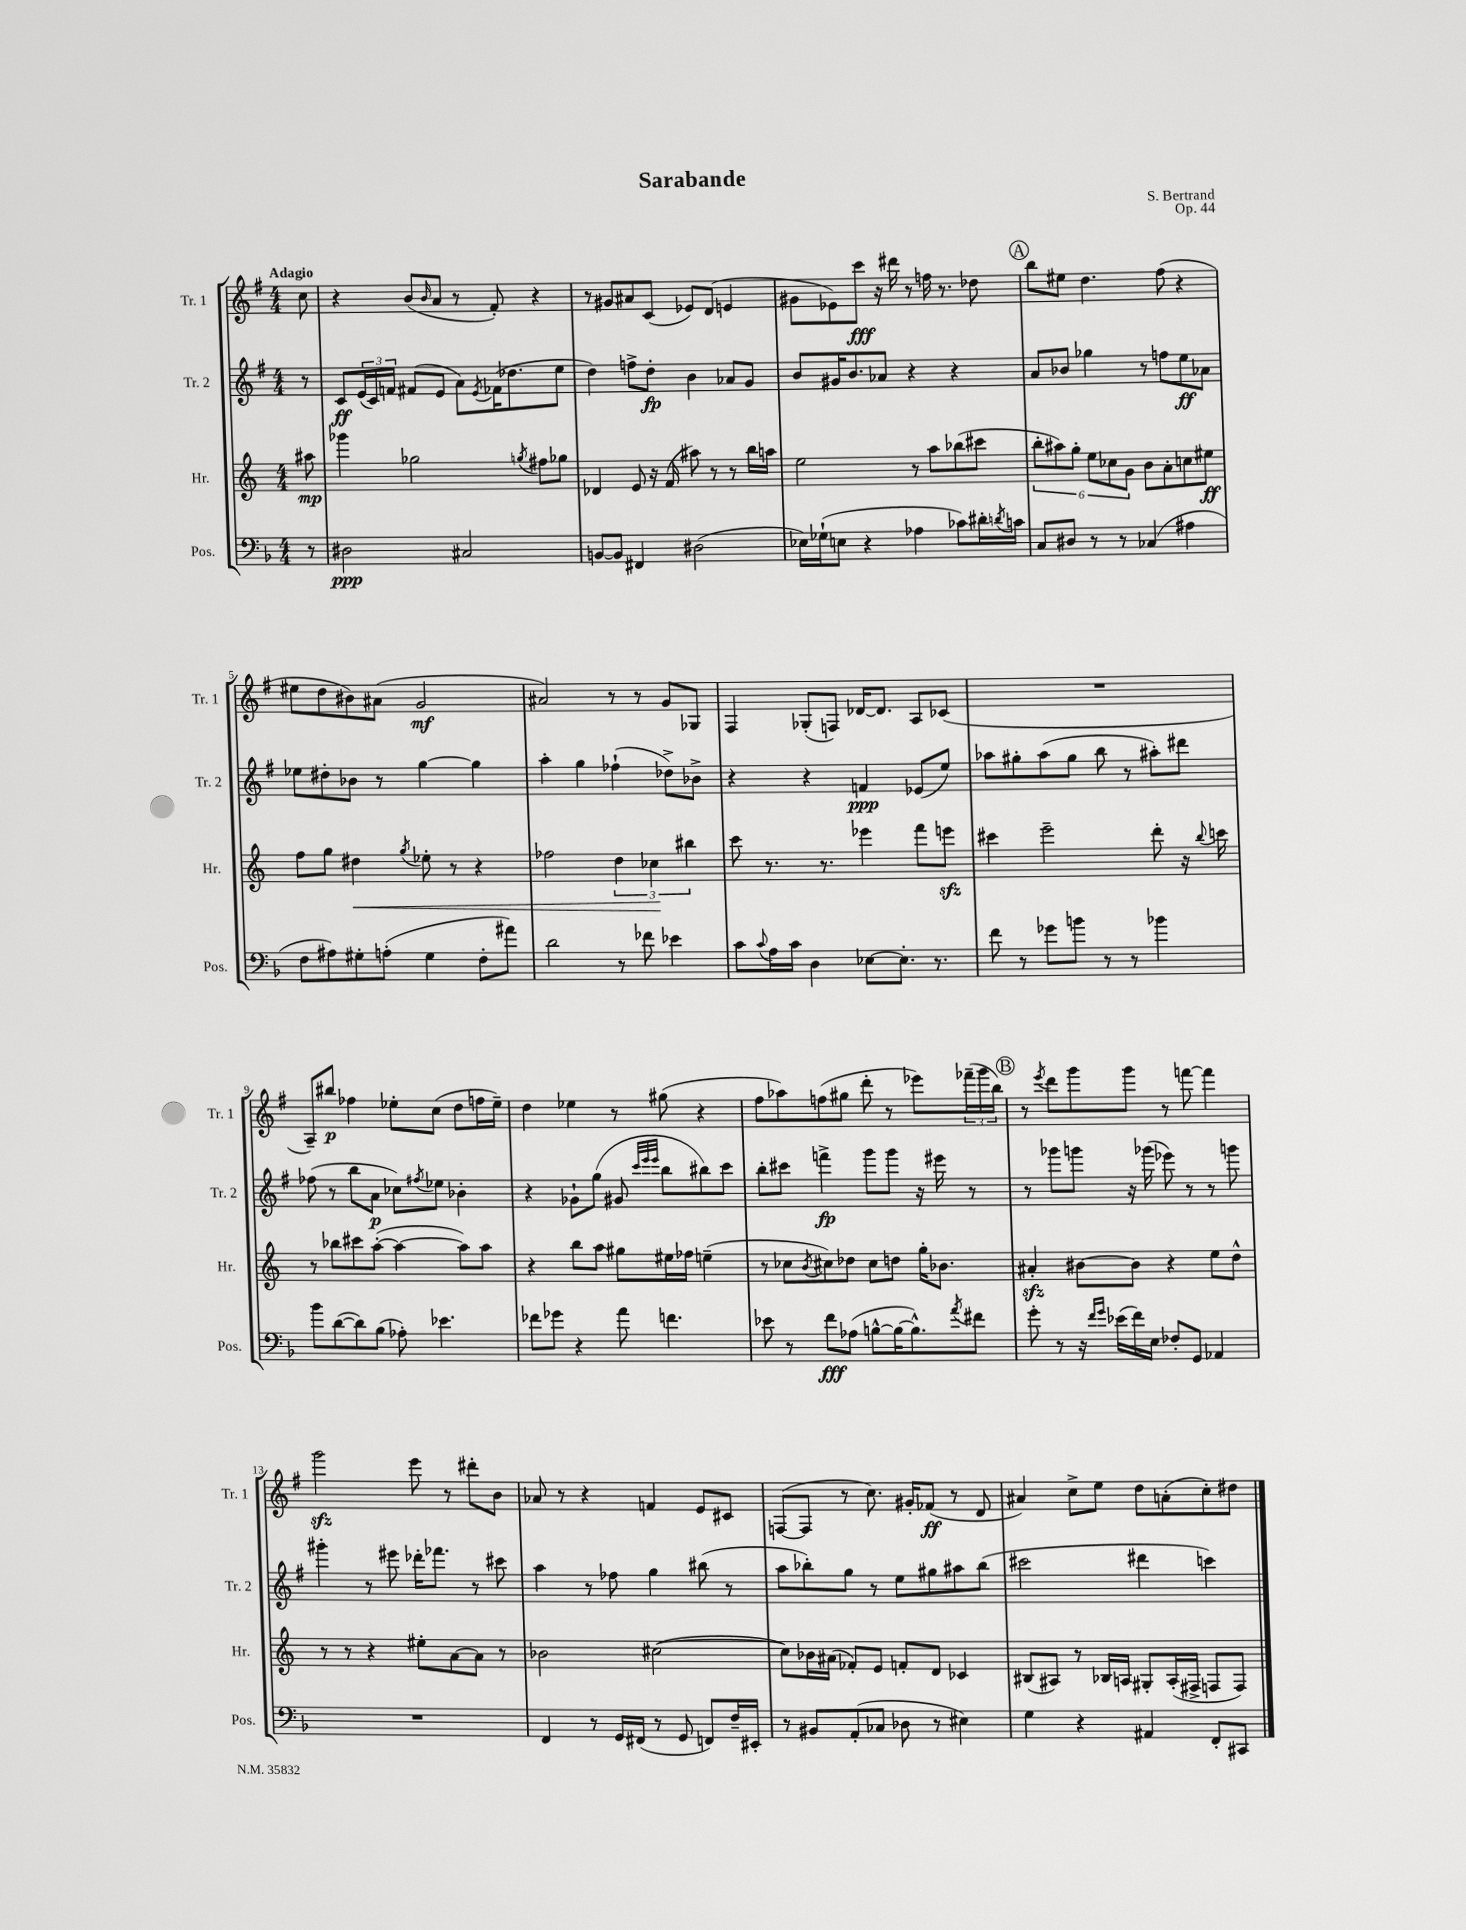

**kern	**kern	**kern	**kern
*staff4	*staff3	*staff2	*staff1
*clefF4	*clefG2	*clefG2	*clefG2
*k[b-]	*k[]	*k[f#]	*k[f#]
*M4/4	*M4/4	*M4/4	*M4/4
8r	8aa#	8r	8cc
=	=	=	=
2D#	4ggg-	8c	4r
.	.	(24e	.
.	.	24c)	.
.	.	24f	.
.	2gg-	(8f#	(8b
.	.	.	16qqb
.	.	8e	8a
2C#	.	8a)	8r
.	.	8qe	.
.	.	(16f-	8f#')
.	.	8.dd-	.
.	8qgg	.	.
.	8ff#	.	4r
.	8gg-	8ee	.
=	=	=	=
[8BB	4d-	4dd)	8r
8BB]	.	.	8g#
4FF#	8e	8ff^	8a#
.	16r	8dd'	(8c
.	(16f	.	.
(2D#	8aa#)	4b	8e-)
.	8r	.	(8d
.	8r	8a-	4e
.	16bb	8g	.
.	16aa	.	.
=	=	=	=
16E-)	2ee	8b	8g#
(16G-`	.	.	.
8E	.	16g#	8e-)
.	.	8.b	.
4r	.	.	8ccc
.	.	8a-	16r
.	.	.	16ddd#
4A-	8r	4r	8r
.	8aa	.	16ff
.	.	.	8.r
8c-)	(8bb-	4r	.
16d#'	8ccc#	.	8dd-
8qd	.	.	.
16c	.	.	.
=	=	=	=
8C	12bb'	8a	8bb
.	12aa#)	.	.
8D#	.	8b-	8ee#
.	12gg'	.	.
8r	12ee	4gg-	4.dd
.	12cc-	.	.
8r	.	.	.
.	12g	.	.
(4C-	8b	8r	.
.	8a'	8ff	(8ff#
4A#	8cc	8ee	4r
.	8ee#	8a-	.
=	=	=	=
8F	8ff	8ee-	8ee#
8A#)	8gg	8dd#'	8dd
8G#'	4dd#	8b-	8b#)
(8A'	.	8r	(8a#
.	8qgg	.	.
4G#	8ee-'	[4gg	2g
.	8r	.	.
8F'	4r	4gg]	.
8a#)	.	.	.
=	=	=	=
2d	2ff-	4aa'	2a#)
.	.	4gg	.
8r	6dd	(4ff-`	8r
8f-	.	.	8r
.	6cc-	.	.
4e-	.	8dd-^)	8g
.	6bb#	.	.
.	.	8b-^	8G-
=	=	=	=
8c	8ccc	4r	4F#
8qqc	.	.	.
16A	8.r	.	.
16c	.	.	.
4D	.	4r	(8G-'
.	8.r	.	.
.	.	.	8F)
[8E-	4eee-	4f	[16d-
.	.	.	8.d-]
8.E-']	.	.	.
.	8fff	(8e-	8A
8.r	.	.	.
.	8eee	8ee)	(8c-
=	=	=	=
8f	4ccc#	8aa-	1r
8r	.	8gg#'	.
8g-	2eee~	(8aa-	.
8b	.	8gg#	.
8r	.	8bb	.
8r	.	8r	.
4b-	8ddd'	8aa#')	.
.	16r	8ddd#	.
.	8qqbb	.	.
.	16ccc	.	.
=	=	=	=
8b-	8r	(8ff-	8A~)
([8d	8bb-	8r	8bb#
8d])	8ccc#	8bb	4ff-
(8B-	([8aa'	8a	.
8A-')	4aa_	8cc-)	8ee-'
.	.	8qff#	.
4.e-	.	8ee-	(8cc
.	8aa])	4b-'	8dd
.	8aa	.	16ff
.	.	.	16ee-~)
=	=	=	=
8f-	4r	4r	4dd
8g-	.	.	.
4r	8bb	8g-`	4ee-
.	8aa	(8gg	.
8a	8gg#	8g#	8r
.	.	32qqccc	.
.	.	32qqeee	.
.	.	32qqeee	.
4.f	16ee#	8bb	(8gg#
.	16ff-	.	.
.	(4ee~	8bb#)	4r
.	.	8ccc	.
=	=	=	=
8e-	8r	8bb'	8ff#
8r	8cc-	8ccc#	8aa-)
.	8qb	.	.
8f	8cc#)	4fff^	(8ff
(8A-	8dd-	.	8gg#
[8B^^	8cc#	8ggg	8ddd'
16B_	8dd	8ggg	8r
8.B^^])	.	.	.
.	16gg'	16r	8eee-)
.	8.b-	16eee#	.
8qa	.	.	.
8f#	.	8r	(24fff-~
.	.	.	24ggg
.	.	.	24bb)
=	=	=	=
8g'	4a#'	8r	8r
.	.	.	8qeee
8r	.	8ggg-	8ddd
16r	[8b#	8ggg	8ggg
16qqf	.	.	.
16qqg	.	.	.
(16e-	.	.	.
16f)	8b#]	16r	8ggg
16E	.	(16ggg-	.
8F-'	4r	8eee-)	8r
8GG	.	8r	[8fff
4AA-	8ee	8r	4fff]
.	8dd^^	8ggg	.
=	=	=	=
1r	8r	4ggg#'	2ggg
.	8r	.	.
.	4r	8r	.
.	.	8eee#	.
.	8ee#'	16ddd-'	8eee
.	.	8.fff-	.
.	[8a	.	8r
.	8a]	8r	8ddd#'
.	8r	8ccc#	8b
=	=	=	=
4FF	2b-	4aa	8a-
.	.	.	8r
8r	.	8r	4r
16GG	.	8ff-	.
(16FF#	.	.	.
8r	([2cc#	4gg	4f
8GG	.	.	.
8FF)	.	(8bb#	8e
16F~	.	8r	8c#
16EE#'	.	.	.
=	=	=	=
8r	8cc#])	8aa	([8F
8BB#	16b-	8bb-')	8F]
.	(16a#	.	.
(8AA'	8f-')	8gg	8r
8C-	8e	8r	8.cc)
8D-	8f'	8ee	.
.	.	.	16g#'
8r	8d	8gg#	(8f-
4E#)	4c-	8aa#	8r
.	.	(8bb-	8d
=	=	=	=
4G	(8B#	2ccc#	4a#)
.	8A#)	.	.
4r	8r	.	8cc^
.	16B-	.	8ee
.	16A	.	.
4AA#	8G#'	4ddd#	8dd
.	(16A'	.	(8a'
.	16F#^	.	.
8FF'	8F	4ccc)	8cc')
8CC#	8F)	.	8dd#
==	==	==	==
*-	*-	*-	*-
